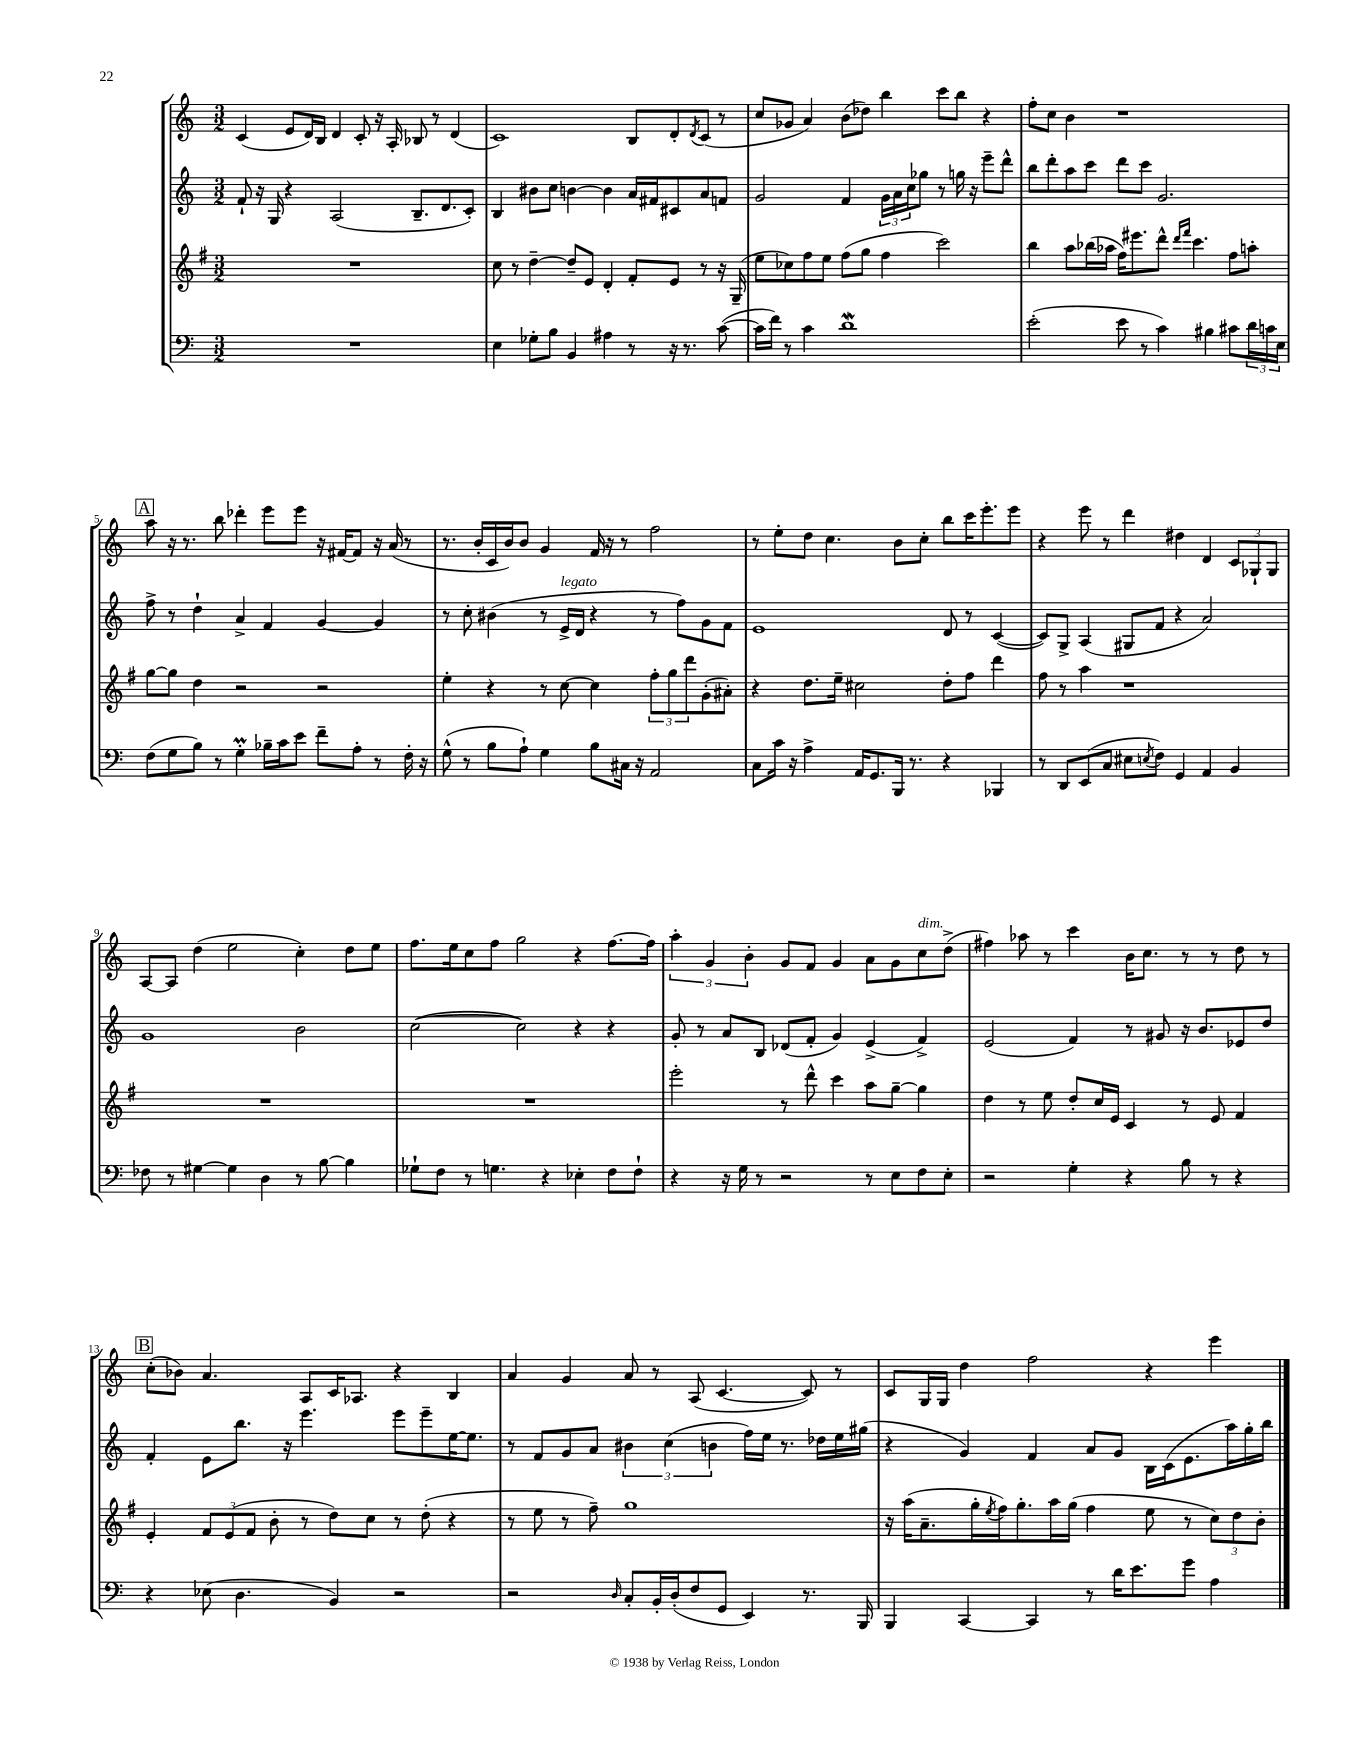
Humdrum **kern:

**kern	**kern	**kern	**kern
*part4	*part3	*part2	*part1
*staff4	*staff3	*staff2	*staff1
*clefF4	*clefG2	*clefG2	*clefG2
*k[]	*k[f#]	*k[]	*k[]
*M3/2	*M3/2	*M3/2	*M3/2
=1	=1	=1	=1
1.r	1.r	8f`/	(4c/
.	.	16r	.
.	.	16G/	.
.	.	4r	8e/L
.	.	.	16d/L)
.	.	.	16B/JJ
.	.	(2A/	4d/
.	.	.	8c'/
.	.	.	16r
.	.	.	16A'/
.	.	8.B~/L	8B-X/
.	.	.	8r
.	.	8.d/	.
.	.	.	(4d/
.	.	8c'/J)	.
=2	=2	=2	=2
4E\	8cc\	4B/	1c)
.	8r	.	.
8G-X'\L	[4dd~\	8b#X\L	.
8B\J	.	8cc\J	.
4BB/	8dd~/L]	[4bn\	.
.	8e/J	.	.
4A#X\	4d'/	4b\]	.
8r	8f#'/L	16a/LL	8B/L
.	.	16f#X/J	.
16r	8e/J	8c#X/	8d'/
8.r	.	.	.
.	.	.	8qd/
.	8r	8a/	(8c/J
([8c\	16r	8fn/J	8r
.	(16G~/	.	.
=3	=3	=3	=3
16c\LL]	8ee\L	2g/	8cc/L
16f\JJ)	.	.	.
8r	8cc-X\)	.	8g-X/J
4c\	8ff#\	.	4a/)
.	8ee\J	.	.
1dW	(8ff#\L	4f/	(8b\L
.	8gg\J	.	8dd-X\J)
.	4ff#\	24g\LL	4bb\
.	.	24a\	.
.	.	24cc\J	.
.	.	8gg-X\J	.
.	2ccc\)	8r	8ccc\L
.	.	16ggn\	8bb\J
.	.	16r	.
.	.	8eee~\L	4r
.	.	8ddd^^\J	.
=4	=4	=4	=4
(2e'\	4bb\	8bb\L	8ff'\L
.	.	8ddd'\	8cc\J
.	8aa\L	8aa\	4b\
.	(16bb-X\L	8ccc\J	.
.	16aa-X\JJ	.	.
8e\	16ff#\KL)	8ddd\L	1r
.	8.eee#X\	.	.
8r	.	8ccc\J	.
4c\)	8ddd^^\J	2.g/	.
.	16qqddd/LL	.	.
.	16qqfff#/JJ	.	.
.	4.ccc\	.	.
4B#X\	.	.	.
8c#X\L	8ff#\L	.	.
24d\L	8aan'\J	.	.
24cn\	.	.	.
24E\JJ	.	.	.
!!LO:LB:g=z
!!LO:REH:place=s1:t=A
=5	=5	=5	=5
(8F\L	[8gg\L	8ff^\	8aa\
8G\	8gg\J]	8r	16r
.	.	.	8.r
8B\J)	4dd\	4dd`\	.
8r	.	.	8bb\
4GM'\	2r	4a^/	4ddd-X'\
16B-X~\LL	.	4f/	8eee\L
16c\J	.	.	.
8e\J	.	.	8eee\J
8f~\L	2r	[4g/	16r
.	.	.	[16f#X/KL
8A'\J	.	.	8f#/J]
8r	.	4g/]	16r
.	.	.	(16a/
16F'\	.	.	8r
16r	.	.	.
=6	=6	=6	=6
(8G^^\	4ee'\	8r	8.r
8r	.	8cc'\	.
.	.	.	16b'/LL
8B\L	4r	(4b#X\	16c/
.	.	.	16b/J)
8A`\J)	.	.	8b/J
4G\	8r	8r	4g/
!	!	!LO:TX:a:i:t=legato	!
.	[8cc\	16e^/LL	.
.	.	16d/JJ	.
8B\L	4cc\]	4r	16f/
.	.	.	16r
16C#X\Jk	.	.	8r
16r	.	.	.
2AA/	12ff#'\L	8r	2ff\
.	12gg\	.	.
.	.	8ff\L)	.
.	12ddd\	.	.
.	(8g'\	8g\	.
.	8a#X'\J)	8f\J	.
=7	=7	=7	=7
8C\L	4r	1e	8r
16c\Jk	.	.	8ee'\L
16r	.	.	.
4A^\	8.dd\L	.	8dd\J
.	.	.	4.cc\
.	16ee~\Jk	.	.
16AA/KL	2cc#X\	.	.
8.GG/	.	.	.
16BBB/Jk	.	.	8b\L
8.r	.	.	.
.	.	.	8cc'\J
4r	8dd'\L	8d/	8bb\L
.	8ff#\J	8r	16ccc\K
.	.	.	8.eee'\
4BBB-X/	4ddd\	([4c/	.
.	.	.	8eee\J
=8	=8	=8	=8
8r	8ff#\	8c/L])	4r
8DD/L	8r	8G^/J	.
(8EE/	4aa\	(4A/	8eee\
8C/J	.	.	8r
8E#X\L	1r	8G#X/L	4ddd\
8qEn/	.	.	.
8F\J)	.	8f/J	.
4GG/	.	4r	4dd#X\
4AA/	.	2a/)	4d/
4BB/	.	.	12c/L
.	.	.	12G-X`/
.	.	.	12G-/J
!!LO:LB:g=z
=9	=9	=9	=9
8F-X\	1.r	1g	[8A/L
8r	.	.	8A/J]
[4G#X\	.	.	(4dd\
4G#\]	.	.	2ee\
4D\	.	.	.
8r	.	2b\	4cc'\)
[8B\	.	.	.
4B\]	.	.	8dd\L
.	.	.	8ee\J
=10	=10	=10	=10
8G-X`\L	1.r	([2cc\	8.ff\L
8F\J	.	.	.
.	.	.	16ee\k
8r	.	.	8cc\
4.Gn\	.	.	8ff\J
.	.	2cc\])	2gg\
4r	.	.	.
4E-X'\	.	4r	4r
8F\L	.	4r	[8.ff\L
8F`\J	.	.	.
.	.	.	16ff\Jk]
=11	=11	=11	=11
4r	2eee'\	8g'/	6aa'\
.	.	8r	.
.	.	.	6g/
16r	.	8a/L	.
16G\	.	.	.
.	.	.	6b'\
8r	.	8B/J	.
2r	8r	(8d-X/L	8g/L
.	8ddd^^\	8f'/J	8f/J
.	4ccc\	4g/)	4g/
8r	8aa\L	(4e^/	8a\L
8E\L	[8gg~\J	.	8g\
!	!	!	!LO:TX:a:i:t=dim.
8F\	4gg\]	4f^/)	8cc\
8E'\J	.	.	(8dd^\J
=12	=12	=12	=12
2r	4dd\	(2e/	4ff#X\)
.	8r	.	8aa-X\
.	8ee\	.	8r
4G'\	8dd'/L	4f/)	4ccc\
.	16cc/L	.	.
.	16e/JJ	.	.
4r	4c/	8r	16b\KL
.	.	.	8.cc\J
.	.	8g#X/	.
8B\	8r	16r	8r
.	.	8.b/L	.
8r	8e/	.	8r
4r	4f#/	8e-X/	8dd\
.	.	8dd/J	8r
!!LO:LB:g=z
!!LO:REH:place=s1:t=B
=13	=13	=13	=13
4r	4e'/	4f'/	(8cc'\L
.	.	.	8b-X\J)
(8E-X\	12f#/L	8e\L	4.a/
.	(12e/	.	.
4.D\	.	8.bb\J	.
.	12f#/J	.	.
.	8b'\	.	.
.	.	16r	.
.	8r	4.eee\	8A/L
4BB/)	8dd\L)	.	16c/K
.	.	.	8.A-X/J
.	8cc\J	.	.
2r	8r	8eee\L	4r
.	(8dd'\	8eee~\	.
.	4r	[16ee\K	4B/
.	.	8.ee\J]	.
=14	=14	=14	=14
2r	8r	8r	4a/
.	8ee\	8f/L	.
.	8r	8g/	4g/
.	8ff#~\)	8a/J	.
16qqD/	.	.	.
8C'/L	1gg	6b#X\	8a/
16BB'/L	.	.	8r
.	.	(6cc\	.
(16D'/J	.	.	.
8F/	.	.	(8A/
.	.	6bn\	.
8GG/J	.	.	[4.c/
4EE/)	.	16ff\LL)	.
.	.	16ee\JJ	.
.	.	8.r	.
8.r	.	.	8c/])
.	.	16dd-X\LL	.
.	.	16ee\	8r
16BBB/	.	(16gg#X\JJ	.
=15	=15	=15	=15
4BBB/	16r	4r	8c/L
.	(16aa\KL	.	.
.	8.a~\	.	16G/L
.	.	.	16G/JJ
[4CC/	.	4g/)	4dd\
.	16gg'\L	.	.
.	8qee/	.	.
.	16ff#\J)	.	.
.	8.gg'\	.	.
4CC/]	.	4f/	2ff\
.	16aa\L	.	.
.	(16gg\JJ	.	.
8r	4ff#\	8a/L	.
16d\KL	.	8g/J	.
8.e\	.	.	.
.	8ee\	16B\LL	4r
.	.	(16c\J	.
8g\J	8r	8.e\	.
4A\	12cc\L)	.	4eee\
.	.	16aa\L)	.
.	12dd\	.	.
.	.	16gg'\	.
.	12b'\J	.	.
.	.	16bb\JJ	.
==	==	==	==
*-	*-	*-	*-
